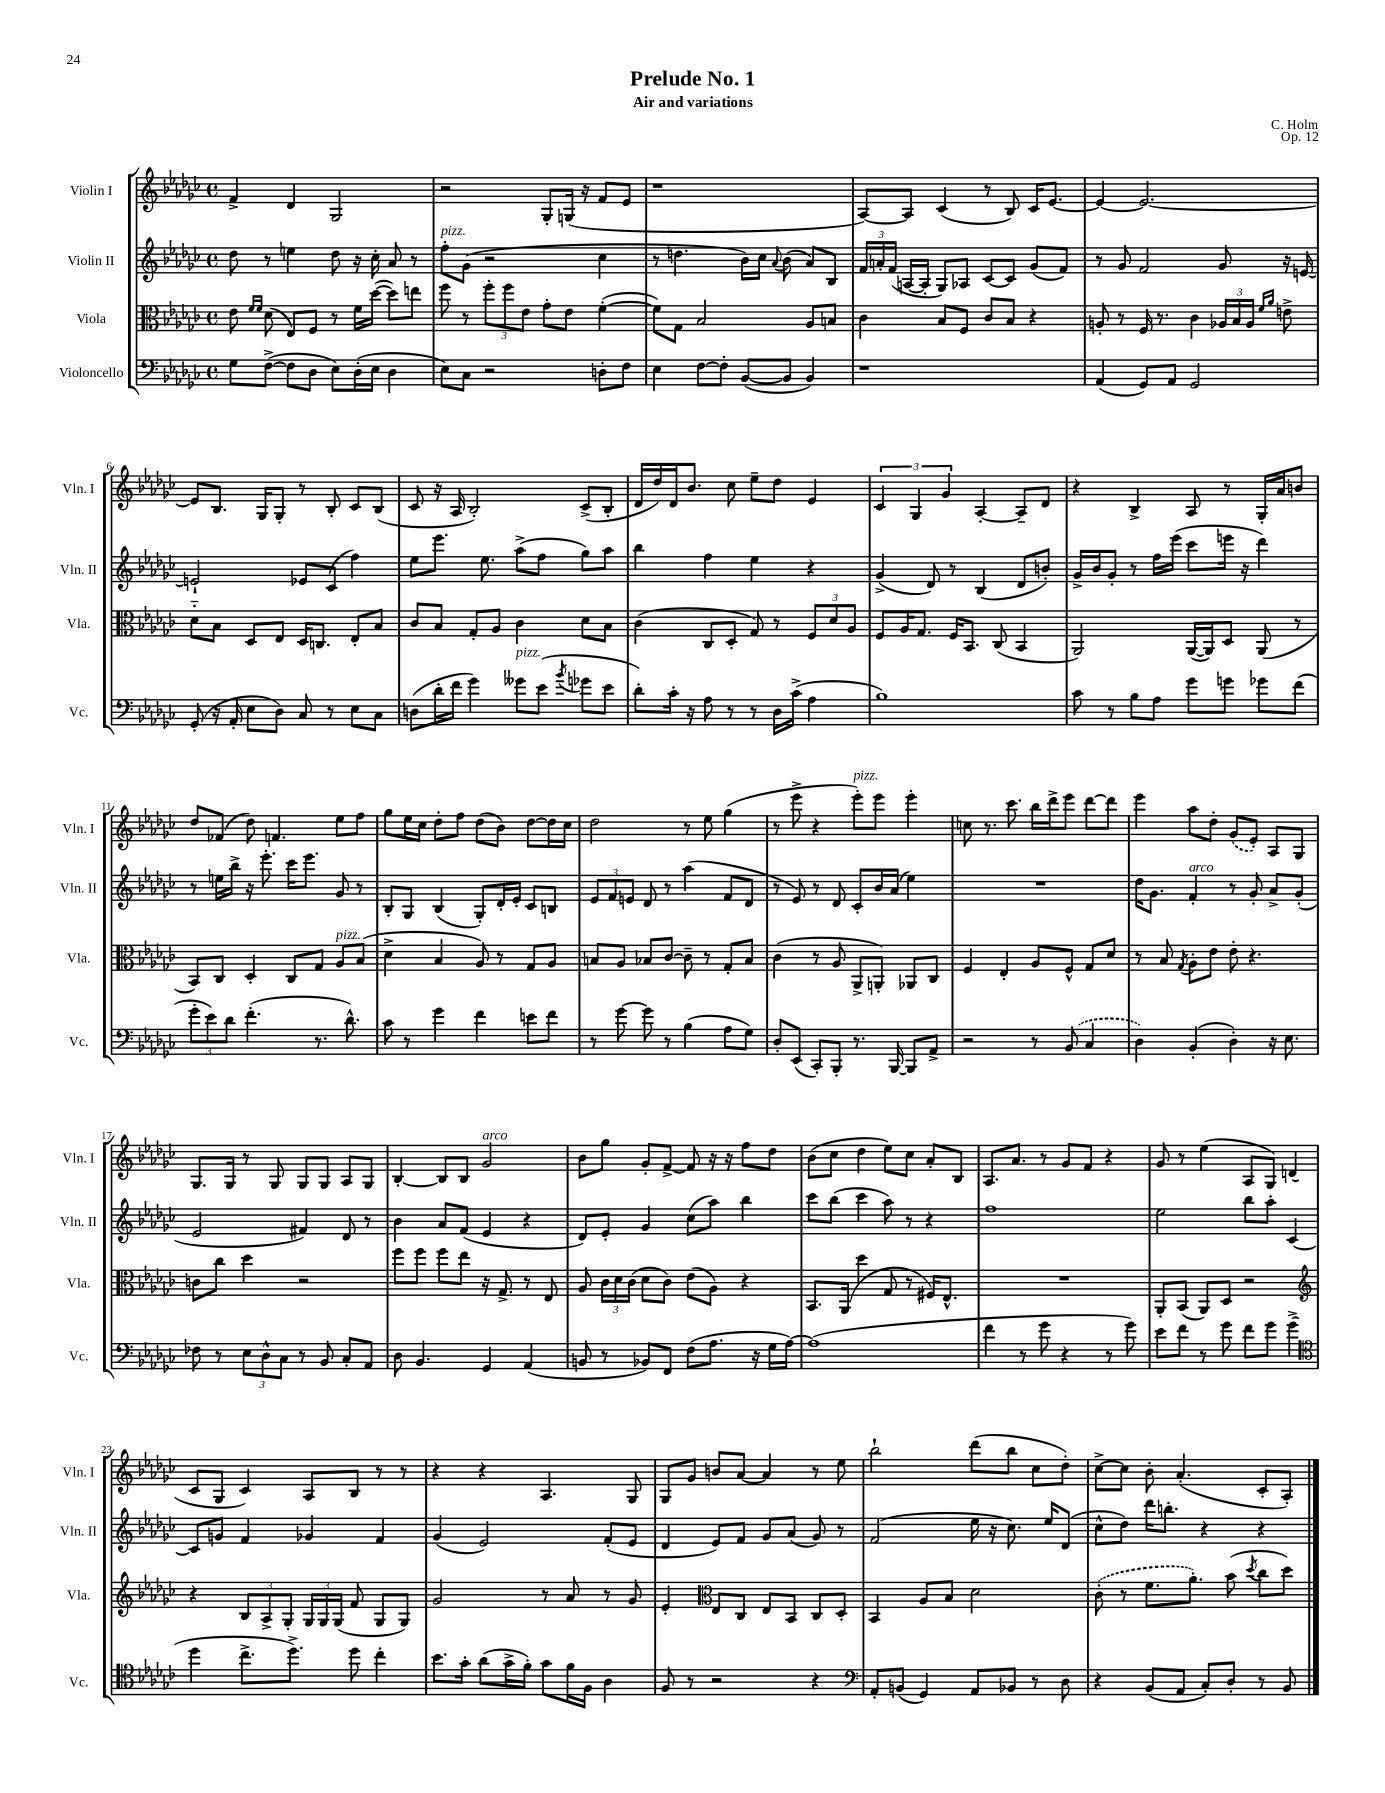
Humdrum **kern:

**kern	**kern	**kern	**kern
*staff4	*staff3	*staff2	*staff1
*clefF4	*clefC3	*clefG2	*clefG2
*k[b-e-a-d-g-c-]	*k[b-e-a-d-g-c-]	*k[b-e-a-d-g-c-]	*k[b-e-a-d-g-c-]
*M4/4	*M4/4	*M4/4	*M4/4
*met(c)	*met(c)	*met(c)	*met(c)
8G-\L	8e-\	8dd-\	4f^/
.	16qqf/LL	.	.
.	16qqf/JJ	.	.
([8F^\J	(8d-\	8r	.
8F\]L	8E-/L)	4ee\	4d-/
8D-\J	8F/J	.	.
8E-\L)	8r	8dd-\	2G-/
(16D-'\L	16f\LL	16r	.
16E-\JJ	([16dd-\JJ	16cc-'\	.
4D-\	8dd-\]L)	8a-/	.
.	8ee\J	8r	.
=	=	=	=
8E-\L)	8ff\	8ff'\L	2r
8C-\J	8r	(8g-\J	.
2r	12ff'\L	2r	.
.	12ff\	.	.
.	12e-\J	.	.
.	8g-'\L	.	8G-'/L
.	8e-\J	.	(16G/Jk
.	.	.	16r
8D'\L	([4f'\	4cc-\	8f/L
8F\J	.	.	8e-/J
=	=	=	=
4E-\	8f\]L)	8r	1r
.	8G-\J	4.dd\	.
[8F\L	2B-/	.	.
8F'\]J	.	.	.
([8BB-/L	.	16b-\LL)	.
.	.	16cc-\JJ	.
.	.	8qqa-/	.
8BB-/]J	.	(8b-\	.
4BB-/)	8A-/L	8a-/L)	.
.	8B/J	8B-/J	.
=	=	=	=
1r	4c-\	24f/LL	[8A-/L)
.	.	24a'/	.
.	.	(24f/JJ	.
.	.	[16A/LL	8A-/]J
.	.	16A'/]JJ	.
.	8B-/L	8G-/L)	(4c-/
.	8F/J	8A-/J	.
.	8c-/L	[8c-/L	8r
.	8B-/J	8c-/]J	8B-/)
.	4r	(8g-/L	16c-/LK
.	.	.	[8.e-/J
.	.	8f/J)	.
=	=	=	=
(4AA-/	8A'/	8r	4e-/_
.	8r	8g-/	.
8GG-/L)	16F/	2f/	2.e-/_
.	8.r	.	.
8AA-/J	.	.	.
2GG-/	4c-\	.	.
.	24A-/LL	8g-/	.
.	24B-/	.	.
.	24A-/JJ	.	.
.	16qqf/LL	.	.
.	16qqa-/JJ	.	.
.	8e^\	16r	.
.	.	[16e/	.
=	=	=	=
(8GG-'/	8d-'~\L	2e`/]	8e-/]L
16r	8B-\J	.	8.B-/J
16AA-'/	.	.	.
8E-\L	8D-/L	.	.
.	.	.	16G-/LK
8D-\J)	8E-/J	.	8G-'/J
8C-/	16D-/LK	8e-/L	8r
.	8.C/J	.	.
8r	.	(8c-/J	8B-'/
8E-\L	8E-'/L	4ff\)	8c-/L
8C-\J	8B-/J	.	(8B-/J
=	=	=	=
(8D\L	8c-/L	8ee-\L	8c-/
16d-'\L	8B-/J	8.eee-\J	16r
16f\JJ	.	.	16A-/
4g-\)	8G-'/L	.	2B-'/)
.	.	8.ee-\	.
.	8A-/J	.	.
8g--\L	4c-\	(8aa-^\L	.
(8e-\J	.	8ff\J	.
8qb-/	.	.	.
8g-\L	8d-\L	8gg-\L)	(8c-^/L
8e-\J	8B-\J	8aa-\J	8B-'/J
=	=	=	=
8d-'\L)	(4c-\	4bb-\	16d-/LL
.	.	.	16dd-/)
16c-'\Jk	.	.	16d-/J
16r	.	.	8.b-/J
8A-\	8C-/L	4ff\	.
8r	8D-'/J	.	8cc-\
8r	8G-/)	4ee-\	8ee-~\L
16D-\LL	8r	.	8dd-\J
(16c-^\JJ	.	.	.
4A-\	12F/L	4r	4e-/
.	12d-/	.	.
.	12A-/J	.	.
=	=	=	=
1B-)	8F/L	(4g-^/	6c-/
.	16A-/K	.	.
.	.	.	6G-/
.	8.G-/J	.	.
.	.	8d-/)	.
.	.	.	6g-/
.	16F/LK	8r	.
.	8.BB-/J	.	.
.	.	(4B-/	[4A-'/
.	(8C-/	.	.
.	4BB-/	8d-/L	8A-~/]L
.	.	8b'/J)	8d-/J
=	=	=	=
8c-\	2AA-/)	16g-^/LL	4r
.	.	16b-/J	.
8r	.	8g-'/J	.
8B-\L	.	8r	4B-^/
8A-\J	.	16ff\LL	.
.	.	(16eee-\JJ	.
8g-\L	([16AA-/LL	8ccc-\L	8A-/
.	16AA-/]J)	.	.
8g\J	8D-/J	16eee\Jk	8r
.	.	16r	.
8g-\L	(8AA-/	4ddd-\)	16G-'/LL
.	.	.	16a-/J
(8f\J	8r	.	8b/J
=	=	=	=
12g-'\L	8BB-/L)	8r	8dd-/L
12e-\)	.	.	.
.	8C-/J	16ee\LL	(8f-/J
12d-\J	.	.	.
.	.	16bb-^\JJ	.
(4.f'\	4D-'/	16r	8dd-\)
.	.	8.eee-'\	.
.	.	.	4.f/
.	8C-/L	16ccc-\LK	.
.	.	8.eee-\J	.
8.r	8G-/J	.	.
.	8A-/L	8g-/	8ee-\L
8.d-^^\)	.	.	.
.	(8B-/J	8r	8ff\J
=	=	=	=
8c-\	4d-^\	8B-'/L	8gg-\L
8r	.	8G-/J	16ee-\L
.	.	.	16cc-\JJ
4g-\	4B-/	(4B-/	8dd-'\L
.	.	.	8ff\J
4f\	8A-/)	8G-'/L)	(8dd-\L
.	8r	16d-'/L	8b-\J)
.	.	16e-'/JJ	.
8e\L	8G-/L	8c-/L	[8dd-\L
8f\J	8A-/J	8B/J	16dd-\]L
.	.	.	16cc-\JJ
=	=	=	=
8r	8B/L	12e-/L	2dd-\
.	.	12f/	.
[8g-\	8A-/J	.	.
.	.	12e/J	.
8g-\]	8B-/L	8d-/	.
8r	[8c-/J	8r	.
(4B-\	8c-~\]	(4aa-\	8r
.	8r	.	8ee-\
8A-\L	8G-'/L	8f/L	(4gg-\
8G-\J)	8B-/J	8d-/J	.
=	=	=	=
8D-'/L	(4c-\	8r	8r
(8EE-/J	.	8e-/)	8eee-^\
8CC-'/L)	8r	8r	4r
8BBB-'/J	8A-/	8d-/	.
8.r	8AA-^/L	8c-'/L	8eee-'\L)
.	8AA'/J)	16b-/L	8eee-\J
[16BBB-/	.	(16a-/JJ	.
8BBB-/]L	8AA-/L	4ee-\)	4eee-'\
8AA-^/J	8C-/J	.	.
=	=	=	=
2r	4F/	1r	8cc\
.	.	.	8.r
.	4E-'/	.	.
.	.	.	8.ccc-\
8r	8A-/L	.	16bb-\LL
.	.	.	16ddd-^\J
(8BB-/	8F^^/J	.	8eee-\J
4C-/	8G-/L	.	[8ddd-\L
.	8d-/J	.	8ddd-\]J
=	=	=	=
4D-\)	8r	16dd-\LK	4eee-\
.	.	8.g-\J	.
.	8B-/	.	.
.	8qG-/	.	.
(4BB-'/	8A-'\L	4f'/	8aa-\L
.	8e-\J	.	8dd-'\J
4D-'\)	8e-'\	8r	(8g-/L
.	4.r	8g-'/	8e-'/J)
16r	.	8a-^/L	8A-/L
8.E-\	.	.	.
.	.	(8g-'/J	8G-/J
=	=	=	=
8F-\	8c\L	2e-/	8.G-/L
8r	8cc-\J	.	.
.	.	.	16G-/Jk
12E-\L	4dd-\	.	8r
12D-^^\	.	.	.
.	.	.	8G-/
12C-\J	.	.	.
8r	2r	4f#/)	8G-/L
8BB-/	.	.	8G-/J
8C-'/L	.	8d-/	8A-/L
8AA-/J	.	8r	8G-/J
=	=	=	=
8D-\	8ff\L	4b-\	[4B-'/
4.BB-/	8ff\J	.	.
.	8ff\L	8a-/L	8B-/]L
.	8ee-\J	(8f/J	8B-/J
4GG-/	16r	4e-/	2g-/
.	8.G-^/	.	.
(4AA-/	8r	4r	.
.	8E-/	.	.
=	=	=	=
8BB/	8A-/	8d-/L)	8b-\L
8r	24c-\LL	8e-'/J	8gg-\J
.	24d-\	.	.
.	(24c-\JJ	.	.
8BB-/L)	8d-\L	4g-/	8g-'/L
8FF/J	8c-\J)	.	[8f^/J
(8F\L	(8e-\L	(8cc-\L	8f/]
8.A-\J	8A-\J)	8aa-\J)	16r
.	.	.	16r
.	4r	4bb-\	8ff\L
16r	.	.	.
16G-\LL	.	.	8dd-\J
[16A-\JJ)	.	.	.
=	=	=	=
(1A-]	8.BB-/L	8ccc-\L	(8b-\L
.	.	(8bb-\J	8cc-\J
.	(16AA-/Jk	.	.
.	4dd-\	4ccc-\	4dd-\
.	8G-/	8aa-\)	8ee-\L)
.	8r	8r	8cc-\J
.	16F#/LK)	4r	8a-'/L
.	8.E-^^/J	.	.
.	.	.	8B-/J
=	=	=	=
4f\	1r	1ff	8.A-/L
.	.	.	8.a-/J
8r	.	.	.
8g-\	.	.	8r
4r	.	.	8g-/L
.	.	.	8f/J
8r	.	.	4r
8g-\)	.	.	.
=	=	=	=
8e-\L	8AA-'/L	2ee-\	8g-/
8f\J	(8BB-/J	.	8r
8r	8AA-/L)	.	(4ee-\
8g-\	8D-/J	.	.
8f\L	2r	8bb-\L	8A-/L
8g-\J	.	8aa-'\J	8G-/J)
(4g-^\	.	[4c-/	(4d/
=	=	=	=
*clefC4	*clefG2	*	*
4dd-\	4r	8c-/]L	8c-/L
.	.	8g/J	8G-/J
8.cc-^\L	12B-/L	4f/	4c-/)
.	12A-^/	.	.
.	12G-'/J	.	.
8.dd-^\J)	.	.	.
.	24G-/LL	4g-/	8A-/L
.	24G-/	.	.
.	(24G-/JJ	.	.
8dd-\	8f/	.	8B-/J
4cc-'\	8G-/L	4f/	8r
.	8G-/J)	.	8r
=	=	=	=
8.b-\L	2g-/	(4g-/	4r
16g-'\Jk	.	.	.
(8a-\L	.	2e-/)	4r
16g-^\L	.	.	.
16f'\JJ)	.	.	.
8g-\L	8r	.	4.A-/
16f\L	8a-/	.	.
16F\JJ	.	.	.
4A-\	8r	(8f'/L	.
.	8g-/	8e-/J	8G-/
=	=	=	=
8F/	4e-'/	4d-/	8G-/L
8r	.	.	8g-/J
*	*clefC3	*	*
2r	8E-/L	8e-/L)	8b/L
.	8C-/J	8f/J	[8a-/J
.	8E-/L	8g-/L	4a-/]
.	8BB-/J	(8a-/J	.
4r	8C-/L	8g-/)	8r
.	8D-'/J	8r	8ee-\
=	=	=	=
*clefF4	*	*	*
8AA-'/L	4BB-/	(2f/	2bb-`\
(8BB/J	.	.	.
4GG-/)	8A-/L	.	.
.	8B-/J	.	.
8AA-/L	2d-\	16ee-\	(8ddd-\L
.	.	16r	.
8BB-/J	.	8.cc-\)	8bb-\J
8r	.	.	8cc-\L
.	.	16ee-/LK	.
8D-\	.	(8d-/J	8dd-'\J)
=	=	=	=
4r	(8c-'\	8cc-^^\L	[8cc-^\L
.	8r	8dd-\J)	8cc-\]J
(8BB-/L	8.f\L	16ddd-\LK	8b-'\
.	.	8.bb'\J	.
8AA-/J	.	.	(4.a-'/
.	8.a-'\J)	.	.
8C-'/L)	.	4r	.
8D-'/J	(8b-\	.	.
.	8qdd-/	.	.
8r	8cc-\L	4r	8c-'/L
8BB-/	8dd-\J)	.	8A-'/J)
==	==	==	==
*-	*-	*-	*-
